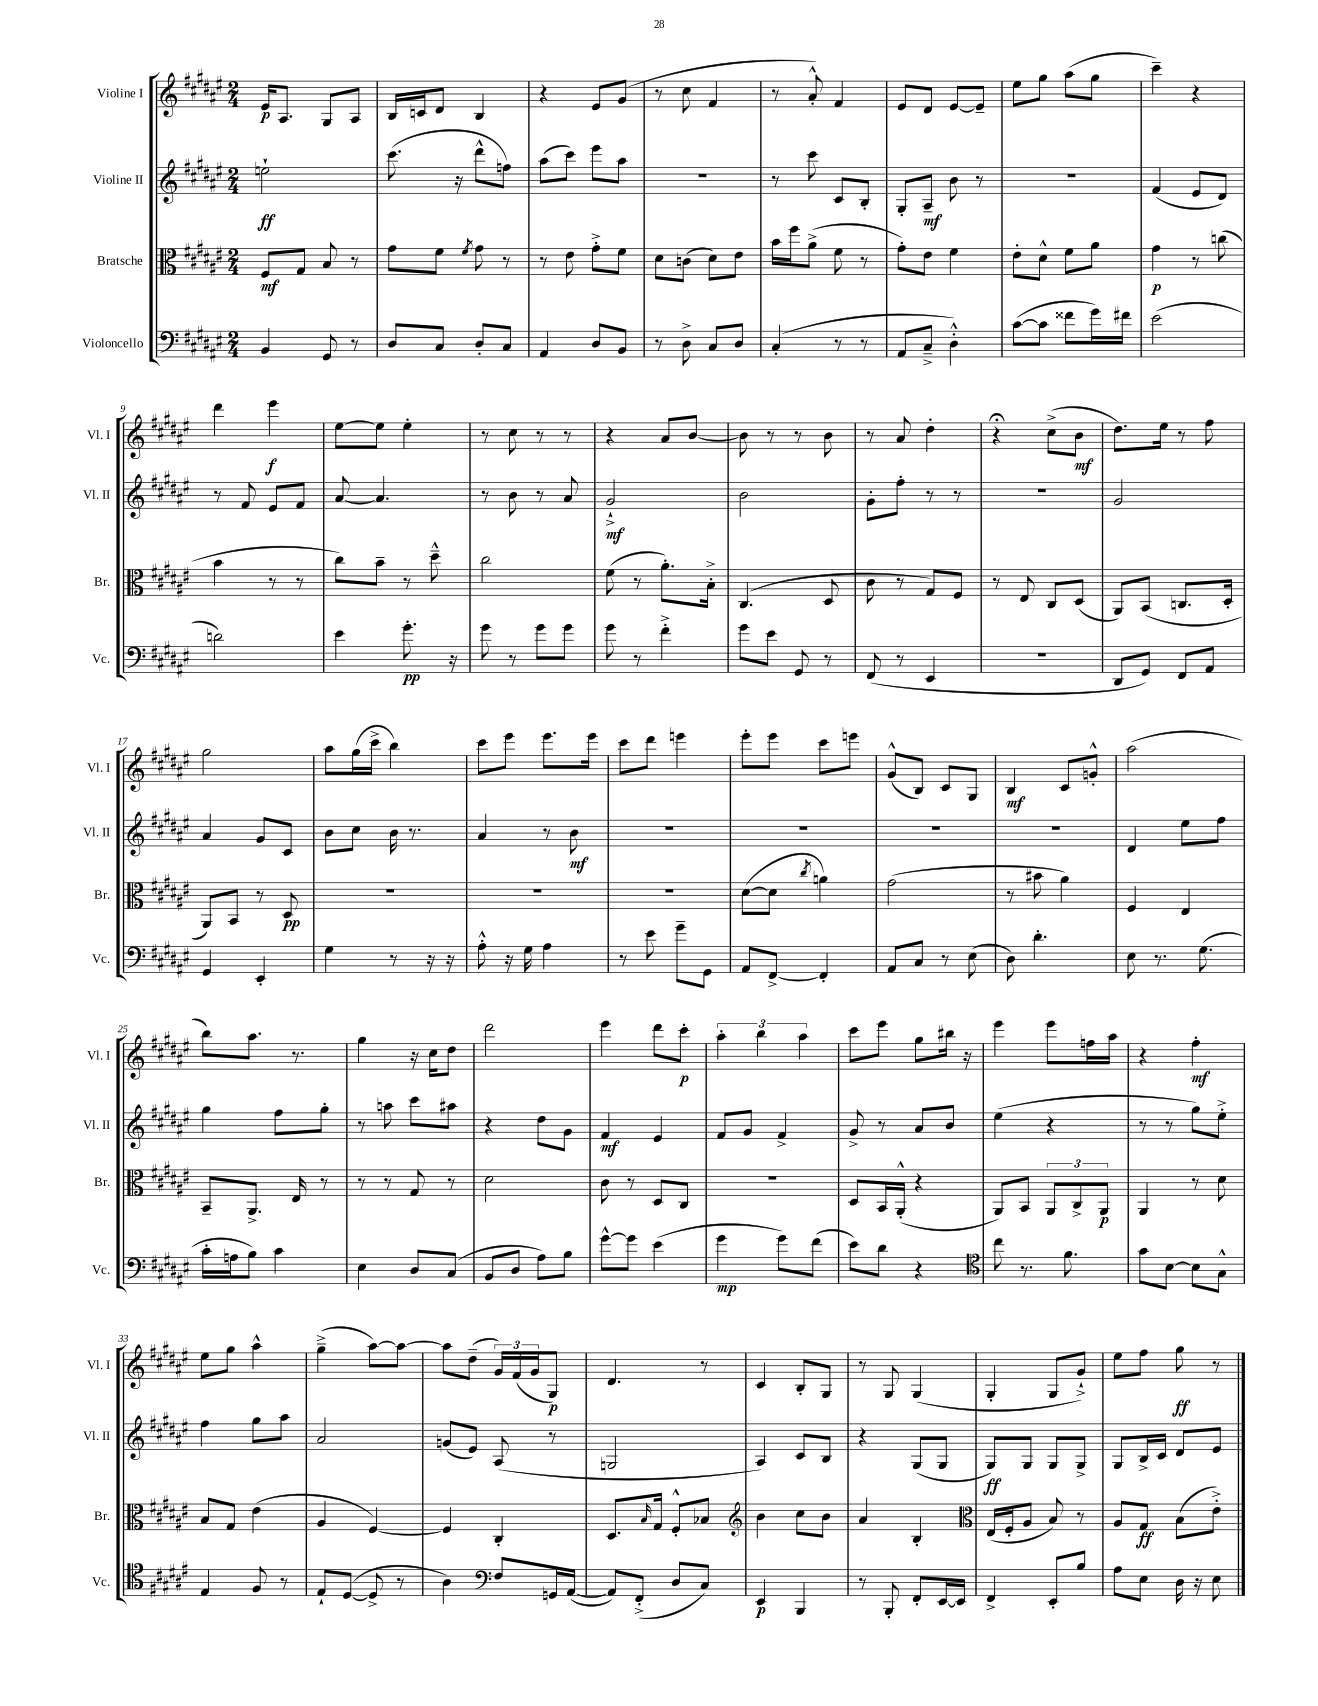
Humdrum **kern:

**kern	**dynam	**kern	**dynam	**kern	**dynam	**kern	**dynam
*part4	*part4	*part3	*part3	*part2	*part2	*part1	*part1
*staff4	*staff4	*staff3	*staff3	*staff2	*staff2	*staff1	*staff1
*I"Violoncello	*	*I"Bratsche	*	*I"Violine II	*	*I"Violine I	*
*I'Vc.	*	*I'Br.	*	*I'Vl. II	*	*I'Vl. I	*
*clefF4	*	*clefC3	*	*clefG2	*	*clefG2	*
*k[f#c#g#d#a#e#]	*	*k[f#c#g#d#a#e#]	*	*k[f#c#g#d#a#e#]	*	*k[f#c#g#d#a#e#]	*
*M2/4	*	*M2/4	*	*M2/4	*	*M2/4	*
=1	=1	=1	=1	=1	=1	=1	=1
4BB/	.	8F#/L	mf	2een`\	ff	16e#/KL	p
.	.	.	.	.	.	8.A#/J	.
.	.	8G#/J	.	.	.	.	.
8GG#/	.	8B/	.	.	.	8G#/L	.
8r	.	8r	.	.	.	8A#/J	.
=2	=2	=2	=2	=2	=2	=2	=2
8D#/L	.	8g#\L	.	(8.ccc#\	.	16B/LL	.
.	.	.	.	.	.	16cn/J	.
8C#/J	.	8f#\J	.	.	.	8d#/J	.
.	.	.	.	16r	.	.	.
.	.	8qf#/	.	.	.	.	.
8D#'/L	.	8g#\	.	8ddd#^^\L	.	4B/	.
8C#/J	.	8r	.	8ffn\J)	.	.	.
=3	=3	=3	=3	=3	=3	=3	=3
4AA#/	.	8r	.	(8aa#\L	.	4r	.
.	.	8e#\	.	8ccc#\J)	.	.	.
8D#/L	.	8g#'^\L	.	8eee#\L	.	8e#/L	.
8BB/J	.	8f#\J	.	8aa#\J	.	(8g#/J	.
=4	=4	=4	=4	=4	=4	=4	=4
8r	.	8d#\L	.	2r	.	8r	.
8D#^\	.	(8cn\J	.	.	.	8cc#\	.
8C#/L	.	8d#\L)	.	.	.	4f#/	.
8D#/J	.	8e#\J	.	.	.	.	.
=5	=5	=5	=5	=5	=5	=5	=5
(4C#'/	.	16b\LL	.	8r	.	8r	.
.	.	16ff#\J	.	.	.	.	.
.	.	(8a#^\J	.	8ccc#\	.	8a#'^^/)	.
8r	.	8f#\	.	8c#/L	.	4f#/	.
8r	.	8r	.	8B'/J	.	.	.
=6	=6	=6	=6	=6	=6	=6	=6
8AA#/L	.	8g#'\L)	.	8G#'/L	.	8e#/L	.
8C#~^/J	.	8e#\J	.	8A#~/J	mf	8d#/J	.
4D#'^^\)	.	4f#\	.	8b\	.	[8e#/L	.
.	.	.	.	8r	.	8e#~/J]	.
=7	=7	=7	=7	=7	=7	=7	=7
([8c#\L	.	8e#'\L	.	2r	.	8ee#\L	.
8c#\J]	.	8d#^^\J	.	.	.	8gg#\J	.
8f##X\L	.	8f#\L	.	.	.	(8aa#\L	.
16g#\L)	.	8a#\J	.	.	.	8gg#\J	.
16f#X\JJ	.	.	.	.	.	.	.
=8	=8	=8	=8	=8	=8	=8	=8
(2e#\	.	4g#\	p	(4f#/	.	4ccc#~\)	.
.	.	8r	.	8e#/L	.	4r	.
.	.	(8ccn\	.	8d#/J)	.	.	.
!!LO:LB:g=z
=9	=9	=9	=9	=9	=9	=9	=9
2dn\)	.	4b\	.	8r	.	4ddd#\	.
.	.	.	.	8f#/	.	.	.
.	.	8r	.	8e#/L	.	4eee#\	f
.	.	8r	.	8f#/J	.	.	.
=10	=10	=10	=10	=10	=10	=10	=10
4e#\	.	8cc#\L)	.	[8a#/	.	[8ee#\L	.
.	.	8b~\J	.	4.a#/]	.	8ee#\J]	.
8.g#'\	pp	8r	.	.	.	4ee#'\	.
.	.	8dd#~^^\	.	.	.	.	.
16r	.	.	.	.	.	.	.
=11	=11	=11	=11	=11	=11	=11	=11
8g#\	.	2cc#\	.	8r	.	8r	.
8r	.	.	.	8b\	.	8cc#\	.
8g#\L	.	.	.	8r	.	8r	.
8g#\J	.	.	.	8a#/	.	8r	.
=12	=12	=12	=12	=12	=12	=12	=12
8g#\	.	(8f#\	.	2g#`^/	mf	4r	.
8r	.	8r	.	.	.	.	.
4f#'^\	.	8.a#'\L)	.	.	.	8a#/L	.
.	.	.	.	.	.	[8b/J	.
.	.	16B'^\Jk	.	.	.	.	.
=13	=13	=13	=13	=13	=13	=13	=13
8g#\L	.	(4.C#/	.	2b\	.	8b\]	.
8e#\J	.	.	.	.	.	8r	.
8GG#/	.	.	.	.	.	8r	.
8r	.	8D#/	.	.	.	8b\	.
=14	=14	=14	=14	=14	=14	=14	=14
(8FF#/	.	8c#\	.	8g#'\L	.	8r	.
8r	.	8r	.	8ff#'\J	.	8a#/	.
4EE#/	.	8G#/L)	.	8r	.	4dd#'\	.
.	.	8F#/J	.	8r	.	.	.
=15	=15	=15	=15	=15	=15	=15	=15
2r	.	8r	.	2r	.	4r;<	.
.	.	8E#/	.	.	.	.	.
.	.	8C#/L	.	.	.	(8cc#^\L	.
.	.	(8D#/J	.	.	.	8b\J	mf
=16	=16	=16	=16	=16	=16	=16	=16
8DD#/L	.	8AA#/L)	.	2g#/	.	8.dd#\L)	.
8GG#/J)	.	(8BB/J	.	.	.	.	.
.	.	.	.	.	.	16ee#\Jk	.
8FF#/L	.	8.Cn/L	.	.	.	8r	.
8AA#/J	.	.	.	.	.	8ff#\	.
.	.	16D#'/Jk	.	.	.	.	.
!!LO:LB:g=z
=17	=17	=17	=17	=17	=17	=17	=17
4GG#/	.	8AA#/L)	.	4a#/	.	2gg#\	.
.	.	8BB/J	.	.	.	.	.
4EE#'/	.	8r	.	8g#/L	.	.	.
.	.	8D#/	pp	8c#/J	.	.	.
=18	=18	=18	=18	=18	=18	=18	=18
4G#\	.	2r	.	8b\L	.	8aa#\L	.
.	.	.	.	8cc#\J	.	(16gg#\L	.
.	.	.	.	.	.	16ccc#^\JJ	.
8r	.	.	.	16b\	.	4bb\)	.
.	.	.	.	8.r	.	.	.
16r	.	.	.	.	.	.	.
16r	.	.	.	.	.	.	.
=19	=19	=19	=19	=19	=19	=19	=19
8A#'^^\	.	2r	.	4a#/	.	8ccc#\L	.
16r	.	.	.	.	.	8eee#\J	.
16G#\	.	.	.	.	.	.	.
4A#\	.	.	.	8r	.	8.eee#\L	.
.	.	.	.	8b\	mf	.	.
.	.	.	.	.	.	16eee#\Jk	.
=20	=20	=20	=20	=20	=20	=20	=20
8r	.	2r	.	2r	.	8ccc#\L	.
8e#\	.	.	.	.	.	8ddd#\J	.
8g#~\L	.	.	.	.	.	4eeen\	.
8GG#\J	.	.	.	.	.	.	.
=21	=21	=21	=21	=21	=21	=21	=21
8AA#/L	.	([8d#\L	.	2r	.	8eee#'\L	.
[8FF#^/J	.	8d#\J]	.	.	.	8eee#\J	.
.	.	8qcc#/	.	.	.	.	.
4FF#'/]	.	4an\)	.	.	.	8ccc#\L	.
.	.	.	.	.	.	8eeen\J	.
=22	=22	=22	=22	=22	=22	=22	=22
8AA#/L	.	(2g#\	.	2r	.	(8g#^^/L	.
8C#/J	.	.	.	.	.	8B/J)	.
8r	.	.	.	.	.	8c#/L	.
(8E#\	.	.	.	.	.	8G#/J	.
=23	=23	=23	=23	=23	=23	=23	=23
8D#\)	.	8r	.	2r	.	4B/	mf
4.d#'\	.	8b#X\	.	.	.	.	.
.	.	4a#\)	.	.	.	8c#/L	.
.	.	.	.	.	.	8gn'^^/J	.
=24	=24	=24	=24	=24	=24	=24	=24
8E#\	.	4F#/	.	4d#/	.	(2aa#\	.
8.r	.	.	.	.	.	.	.
.	.	4E#/	.	8ee#\L	.	.	.
(8.G#\	.	.	.	.	.	.	.
.	.	.	.	8ff#\J	.	.	.
!!LO:LB:g=z
=25	=25	=25	=25	=25	=25	=25	=25
16c#'\LL	.	8BB~/L	.	4gg#\	.	8bb\L)	.
16An\J	.	.	.	.	.	.	.
8B\J)	.	8.AA#^/J	.	.	.	8.aa#\J	.
4c#\	.	.	.	8ff#\L	.	.	.
.	.	16E#/	.	.	.	8.r	.
.	.	8r	.	8gg#'\J	.	.	.
=26	=26	=26	=26	=26	=26	=26	=26
4E#\	.	8r	.	8r	.	4gg#\	.
.	.	8r	.	8aan\	.	.	.
8D#/L	.	8G#/	.	8ccc#\L	.	16r	.
.	.	.	.	.	.	16cc#\KL	.
(8C#/J	.	8r	.	8aa#X\J	.	8dd#\J	.
=27	=27	=27	=27	=27	=27	=27	=27
8BB/L	.	2d#\	.	4r	.	2ddd#\	.
8D#/J	.	.	.	.	.	.	.
8A#\L)	.	.	.	8dd#\L	.	.	.
8B\J	.	.	.	8g#\J	.	.	.
=28	=28	=28	=28	=28	=28	=28	=28
[8g#^^\L	.	8c#\	.	4f#/	mf	4eee#\	.
8g#\J]	.	8r	.	.	.	.	.
(4e#\	.	8D#/L	.	4e#/	.	8ddd#\L	.
.	.	8C#/J	.	.	.	8ccc#'\J	p
=29	=29	=29	=29	=29	=29	=29	=29
4g#\	mp	2r	.	8f#/L	.	6aa#'\	.
.	.	.	.	8g#/J	.	.	.
.	.	.	.	.	.	6bb\	.
8g#\L)	.	.	.	4f#^/	.	.	.
.	.	.	.	.	.	6aa#\	.
(8f#\J	.	.	.	.	.	.	.
=30	=30	=30	=30	=30	=30	=30	=30
8e#\L)	.	8D#/L	.	8g#^/	.	8ccc#\L	.
8d#\J	.	16BB/L	.	8r	.	8eee#\J	.
.	.	(16AA#'^^/JJ	.	.	.	.	.
4r	.	4r	.	8a#/L	.	8gg#\L	.
.	.	.	.	8b/J	.	16bb#X\Jk	.
.	.	.	.	.	.	16r	.
=31	=31	=31	=31	=31	=31	=31	=31
*clefC4	*	*	*	*	*	*	*
8cc#\	.	8AA#/L)	.	(4ee#\	.	4eee#\	.
8.r	.	8BB/J	.	.	.	.	.
.	.	12AA#/L	.	4r	.	8eee#\L	.
8.f#\	.	.	.	.	.	.	.
.	.	12C#^/	.	.	.	.	.
.	.	.	.	.	.	16ffn\L	.
.	.	12AA#/J	p	.	.	.	.
.	.	.	.	.	.	16aa#\JJ	.
=32	=32	=32	=32	=32	=32	=32	=32
8g#\L	.	4AA#/	.	8r	.	4r	.
[8B\J	.	.	.	8r	.	.	.
8B\L]	.	8r	.	8gg#\L)	.	4ff#'\	mf
8G#^^\J	.	8d#\	.	8ee#'^\J	.	.	.
!!LO:LB:g=z
=33	=33	=33	=33	=33	=33	=33	=33
4E#/	.	8B/L	.	4ff#\	.	8ee#\L	.
.	.	8G#/J	.	.	.	8gg#\J	.
8F#/	.	(4e#\	.	8gg#\L	.	4aa#^^\	.
8r	.	.	.	8aa#\J	.	.	.
=34	=34	=34	=34	=34	=34	=34	=34
8E#`/L	.	4A#/	.	2a#/	.	(4gg#~^\	.
([8D#/J	.	.	.	.	.	.	.
8D#^/]	.	[4F#/)	.	.	.	[8aa#\L)	.
8r	.	.	.	.	.	8aa#\J_	.
=35	=35	=35	=35	=35	=35	=35	=35
4A#\)	.	4F#/]	.	(8gn/L	.	8aa#\L]	.
.	.	.	.	8e#/J)	.	(8dd#~\J	.
*clefF4	*	*	*	*	*	*	*
8F#/L	.	4C#'/	.	(8A#/	.	24g#/LL)	.
.	.	.	.	.	.	(24f#/	.
.	.	.	.	.	.	24g#/J	.
16GGn/L	.	.	.	8r	.	8G#/J)	p
([16AA#/JJ	.	.	.	.	.	.	.
=36	=36	=36	=36	=36	=36	=36	=36
8AA#/L])	.	8.D#/L	.	2Gn/	.	4.d#/	.
(8FF#'^/J	.	.	.	.	.	.	.
.	.	16qqB/	.	.	.	.	.
.	.	16G#/Jk	.	.	.	.	.
8D#/L	.	8F#'^^/L	.	.	.	.	.
8C#/J)	.	8B-X/J	.	.	.	8r	.
=37	=37	=37	=37	=37	=37	=37	=37
*	*	*clefG2	*	*	*	*	*
4EE#/	p	4b\	.	4A#/)	.	4c#/	.
4BBB/	.	8cc#\L	.	8c#/L	.	8B'/L	.
.	.	8b\J	.	8B/J	.	8G#/J	.
=38	=38	=38	=38	=38	=38	=38	=38
8r	.	4a#/	.	4r	.	8r	.
8BBB'/	.	.	.	.	.	8G#/	.
8FF#'/L	.	4B'/	.	(8G#/L	.	(4G#/	.
[16EE#/L	.	.	.	8G#/J	.	.	.
16EE#/JJ]	.	.	.	.	.	.	.
=39	=39	=39	=39	=39	=39	=39	=39
*	*	*clefC3	*	*	*	*	*
4FF#^/	.	(16E#/LL	.	8G#/L)	ff	4G#'/	.
.	.	16F#'/J	.	.	.	.	.
.	.	8A#/J	.	8G#/J	.	.	.
8EE#'/L	.	8B/)	.	8G#/L	.	8G#/L	.
8B/J	.	8r	.	8G#^/J	.	8g#`^/J)	.
=40	=40	=40	=40	=40	=40	=40	=40
8A#\L	.	8A#/L	.	8G#/L	.	8ee#\L	.
8E#\J	.	8G#/J	ff	16B^/L	.	8ff#\J	.
.	.	.	.	16c#/JJ	.	.	.
16D#\	.	(8B\L	.	8d#/L	.	8gg#\	ff
16r	.	.	.	.	.	.	.
8E#\	.	8e#'^\J)	.	8e#/J	.	8r	.
==	==	==	==	==	==	==	==
*-	*-	*-	*-	*-	*-	*-	*-
